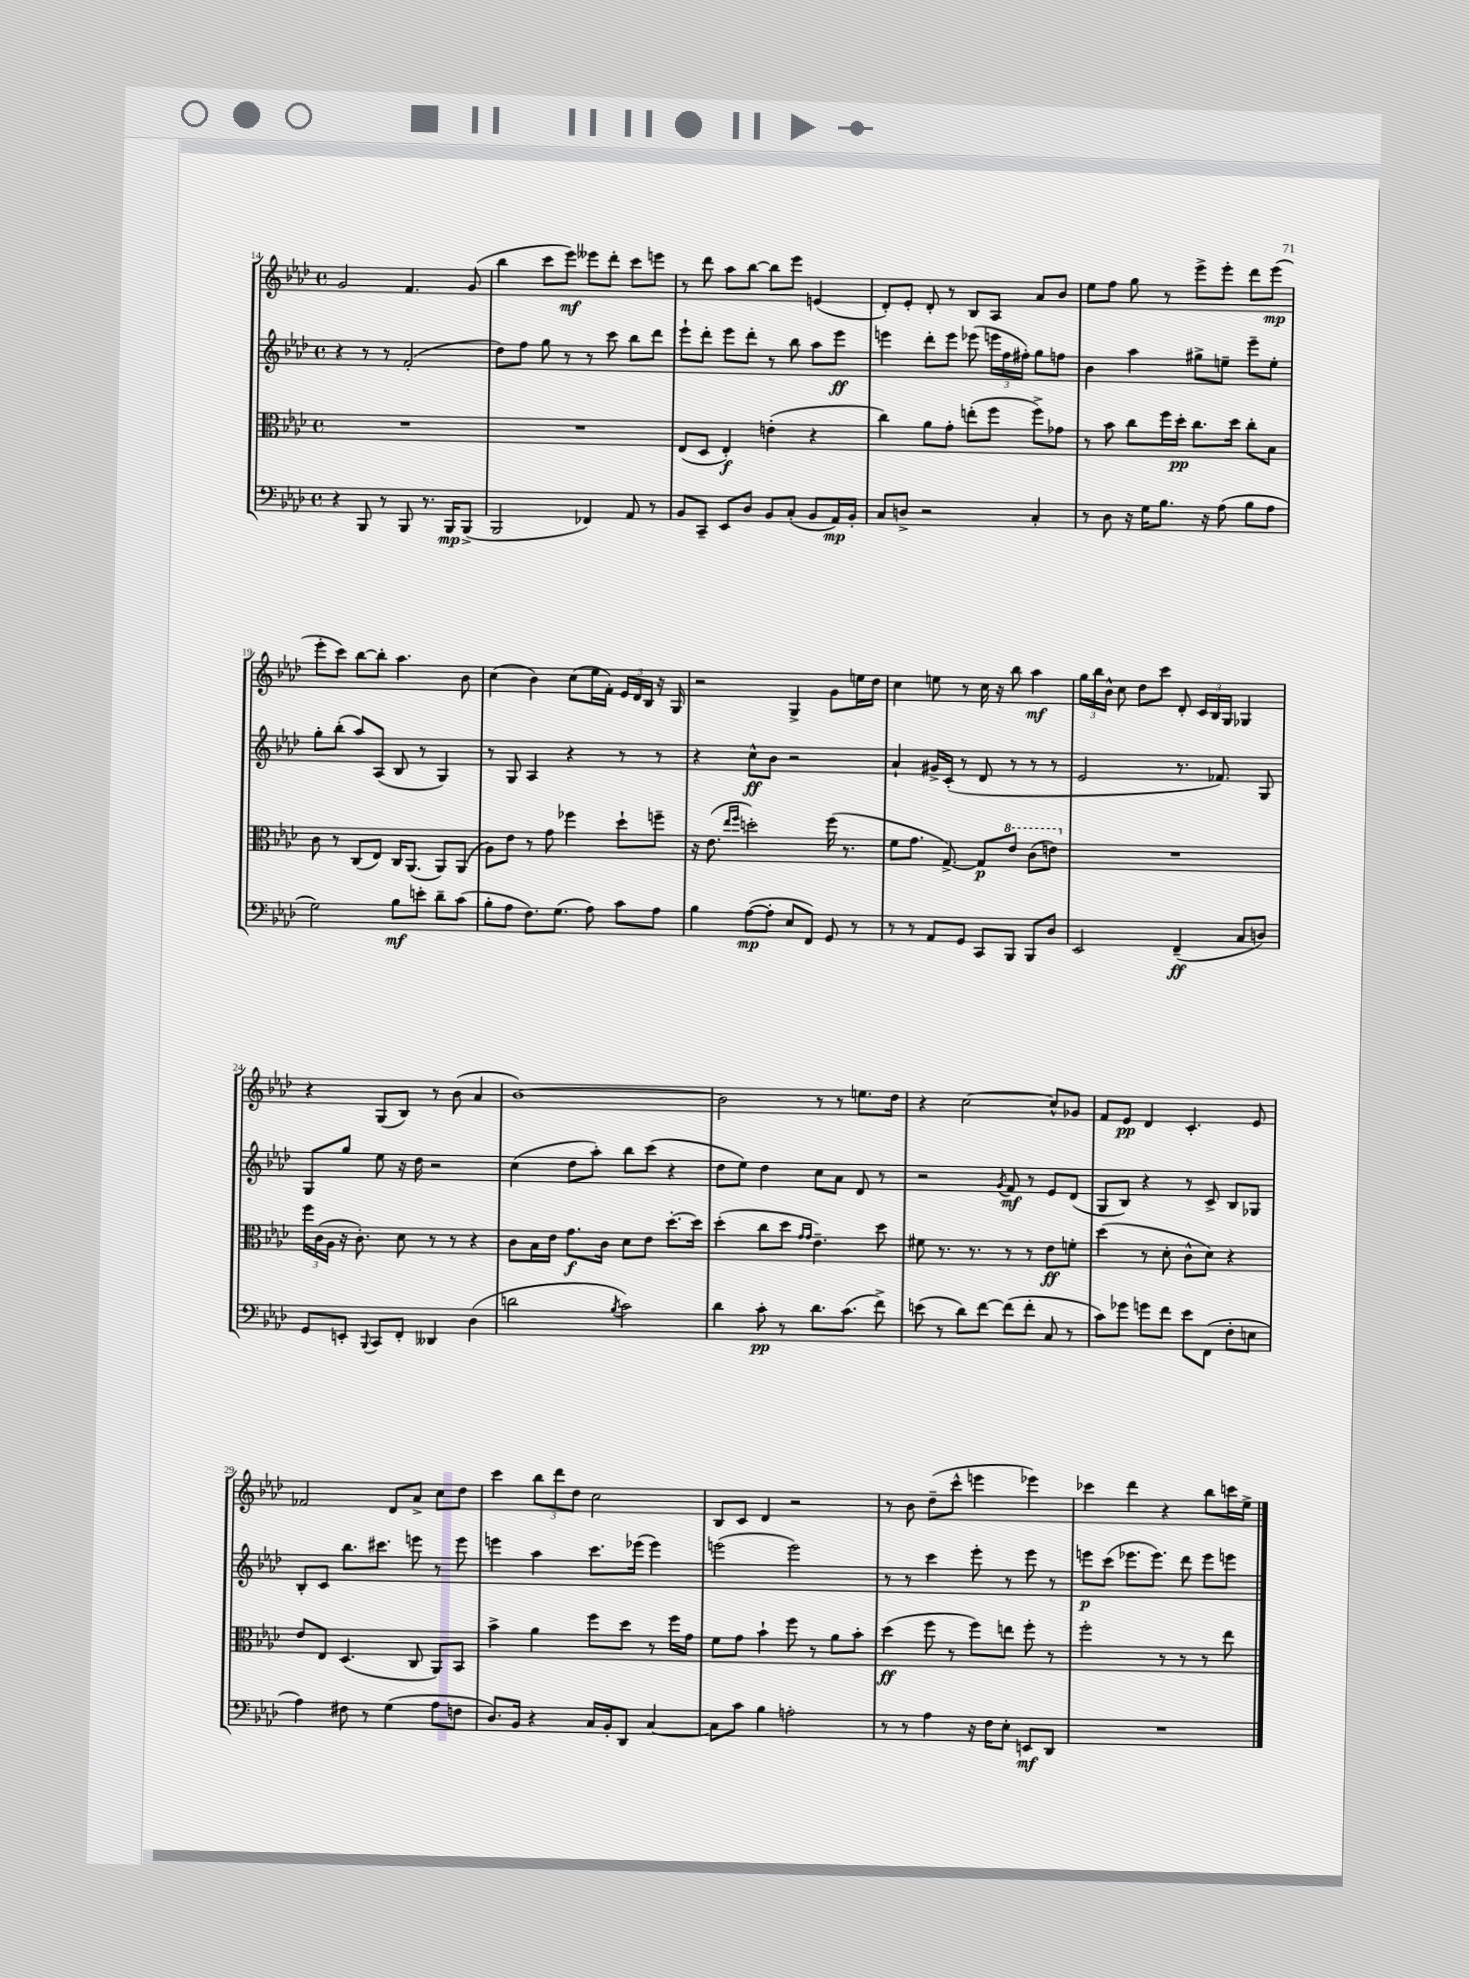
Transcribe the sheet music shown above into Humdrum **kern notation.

**kern	**dynam	**kern	**dynam	**kern	**dynam	**kern	**dynam
*part4	*part4	*part3	*part3	*part2	*part2	*part1	*part1
*staff4	*staff4	*staff3	*staff3	*staff2	*staff2	*staff1	*staff1
*clefF4	*	*clefC3	*	*clefG2	*	*clefG2	*
*k[b-e-a-d-]	*	*k[b-e-a-d-]	*	*k[b-e-a-d-]	*	*k[b-e-a-d-]	*
*M4/4	*	*M4/4	*	*M4/4	*	*M4/4	*
*met(c)	*	*met(c)	*	*met(c)	*	*met(c)	*
=14	=14	=14	=14	=14	=14	=14	=14
4r	.	1r	.	4r	.	2g/	.
8BBB-/	.	.	.	8r	.	.	.
8r	.	.	.	8r	.	.	.
8BBB-/	.	.	.	(2f'/	.	4.f/	.
8.r	.	.	.	.	.	.	.
16BBB-/KL	mp	.	.	.	.	.	.
(8BBB-^/J	.	.	.	.	.	(8g/	.
=15	=15	=15	=15	=15	=15	=15	=15
2BBB-/	.	1r	.	8dd-\L)	.	4bb-\	.
.	.	.	.	8ff\J	.	.	.
.	.	.	.	8gg\	.	8ccc\L	.
.	.	.	.	8r	.	8eee-\J)	mf
4FF-X/)	.	.	.	8r	.	8eee--X\L	.
.	.	.	.	8ccc\	.	8ddd-'\J	.
8AA-/	.	.	.	8bb-\L	.	8ccc\L	.
8r	.	.	.	8ddd-\J	.	8eeen\J	.
=16	=16	=16	=16	=16	=16	=16	=16
8BB-/L	.	(8E-/L	.	8eee-`\L	.	8r	.
8CC~/J	.	8D-/J	.	8ddd-'\J	.	8ddd-\	.
8EE-/L	.	4E-'/)	f	8eee-\L	.	8aa-\L	.
8D-/J	.	.	.	8ddd-'\J	.	[8bb-\J	.
8BB-/L	.	(4en'\	.	8r	.	8bb-\L]	.
(8C'/J	.	.	.	8bb-\	.	8eee-\J	.
8BB-/L	.	4r	.	8aa-\L	.	(4en/	.
16AA-/L)	mp	.	.	8eee-\J	ff	.	.
16BB-'/JJ	.	.	.	.	.	.	.
=17	=17	=17	=17	=17	=17	=17	=17
8C/L	.	4cc\)	.	4eeen\	.	8d-'/L)	.
8Dn^/J	.	.	.	.	.	8e-'/J	.
2r	.	8a-\L	.	8ddd-'\L	.	8d-'/	.
.	.	8g'\J	.	8eee\J	.	8r	.
.	.	(8een'\L	.	(8eee-X\	.	8B-/L	.
.	.	8ff\J	.	24eeen\LL	.	8A-/J	.
.	.	.	.	24ff\	.	.	.
.	.	.	.	24ff#X'\JJ)	.	.	.
4C'/	.	8ff^\L)	.	8gg\L	.	8a-/L	.
.	.	8g-X\J	.	8ffn\J	.	8b-/J	.
=18	=18	=18	=18	=18	=18	=18	=18
8r	.	8r	.	4b-\	.	8ee-\L	.
8D-\	.	8b-\	.	.	.	8ff\J	.
16r	.	8cc\L	.	4aa-\	.	8gg\	.
16G\KL	.	.	.	.	.	.	.
8.B-\J	.	16ff\L	.	.	.	8r	.
.	.	16dd-'\JJ	pp	.	.	.	.
.	.	8.cc\L	.	8gg#X^\L	.	8eee-^\L	.
16r	.	.	.	.	.	.	.
(8A-\	.	.	.	8een~\J	.	8eee-'\J	.
.	.	16dd-\Jk	.	.	.	.	.
8B-\L	.	8cc'\L	.	8eee-~\L	.	8ddd-\L	.
8A-\J	.	8B-\J	.	8ee'\J	.	(8eee-\J	mp
!!LO:LB:g=z
=19	=19	=19	=19	=19	=19	=19	=19
2G\)	.	8c\	.	8gg'\L	.	8eee-'\L	.
.	.	8r	.	(8bb-'\J	.	8ccc\J)	.
.	.	(8C/L	.	8aa-/L)	.	[8bb-\L	.
.	.	8E-/J)	.	(8A-/J	.	8bb-'\J]	.
8B-\L	mf	16C/KL	.	8B-/	.	4.aa-\	.
.	.	(8.AA-/J	.	.	.	.	.
8en'\J	.	.	.	8r	.	.	.
8d-~\L	.	8AA-/L)	.	4G/)	.	.	.
(8c\J	.	(8AA-/J	.	.	.	8b-\	.
=20	=20	=20	=20	=20	=20	=20	=20
8B-'\L	.	8A-\L)	.	8r	.	(4cc\	.
8A-\J	.	8e-\J	.	8G/	.	.	.
8.F\L)	.	8r	.	4A-/	.	4b-\)	.
.	.	8g\	.	.	.	.	.
(8.G\J	.	.	.	.	.	.	.
.	.	4ff-X\	.	4r	.	(8cc\L	.
8A-\)	.	.	.	.	.	16ee-\L	.
.	.	.	.	.	.	16f'\JJ)	.
8c\L	.	8dd-`\L	.	8r	.	24e-/LL	.
.	.	.	.	.	.	24d-/	.
.	.	.	.	.	.	24B-/JJ	.
8A-\J	.	8ffn~\J	.	8r	.	16r	.
.	.	.	.	.	.	16G/	.
=21	=21	=21	=21	=21	=21	=21	=21
4B-\	.	16r	.	4r	.	2r	.
.	.	(8.e-\	.	.	.	.	.
.	.	16qqee-/LL	.	.	.	.	.
.	.	16qqff/JJ	.	.	.	.	.
([8A-\L	mp	2ddn'\)	.	8cc^^\L	ff	.	.
8A-'\J]	.	.	.	8b-\J	.	.	.
8E-/L	.	.	.	2r	.	4G^/	.
8FF/J)	.	.	.	.	.	.	.
8GG/	.	(16ff\	.	.	.	8g\L	.
.	.	8.r	.	.	.	.	.
8r	.	.	.	.	.	16een\L	.
.	.	.	.	.	.	16dd-\JJ	.
=22	=22	=22	=22	=22	=22	=22	=22
8r	.	8f\L	.	4a-`/	.	4cc\	.
8r	.	8.g\J	.	.	.	.	.
8AA-/L	.	.	.	16g#X^/LL	.	8een\	.
.	.	[8.G^/)	.	(16c'/JJ	.	.	.
8GG/J	.	.	.	8r	.	8r	.
8CC/L	.	8G/L]	p	8d-/	.	16cc\	.
.	.	.	.	.	.	16r	.
*	*	*8va	*	*	*	*	*
8BBB-/J	.	8ee-/J	.	8r	.	8bb-\	.
8BBB-/L	.	(8cc\L	.	8r	.	4aa-\	mf
8D-/J	.	8een\J)	.	8r	.	.	.
=23	=23	=23	=23	=23	=23	=23	=23
*	*	*X8va	*	*	*	*	*
2EE-/	.	1r	.	2e-/	.	24gg\LL	.
.	.	.	.	.	.	24bb-\	.
.	.	.	.	.	.	24b-^^\JJ	.
.	.	.	.	.	.	8cc\	.
.	.	.	.	.	.	8dd-\L	.
.	.	.	.	.	.	8ccc\J	.
(4FF~/	ff	.	.	8.r	.	8d-'/	.
.	.	.	.	.	.	24c/LL	.
.	.	.	.	.	.	24B-/	.
.	.	.	.	8.f-X/)	.	.	.
.	.	.	.	.	.	24G/JJ	.
8C/L	.	.	.	.	.	4G-X/	.
8Dn/J)	.	.	.	8G/	.	.	.
!!LO:LB:g=z
=24	=24	=24	=24	=24	=24	=24	=24
8GG/L	.	24ff\LL	.	8G/L	.	4r	.
.	.	(24c\	.	.	.	.	.
.	.	24A-\JJ	.	.	.	.	.
8EEn'/J	.	16r	.	8gg/J	.	.	.
.	.	8.c'\)	.	.	.	.	.
8qqBBB-/	.	.	.	.	.	.	.
8CC/L	.	.	.	8ee-\	.	(8G/L	.
8FF'/J	.	8d-\	.	16r	.	8B-/J)	.
.	.	.	.	16dd-\	.	.	.
4DD--X/	.	8r	.	2r	.	8r	.
.	.	8r	.	.	.	(8b-\	.
(4D-\	.	4r	.	.	.	4a-/	.
=25	=25	=25	=25	=25	=25	=25	=25
2dn\	.	8c\L	.	(4cc\	.	[1b-)	.
.	.	16B-\L	.	.	.	.	.
.	.	16e-\JJ	.	.	.	.	.
.	.	8.g\L	f	8dd-\L	.	.	.
.	.	.	.	8aa-'\J)	.	.	.
.	.	16c\Jk	.	.	.	.	.
8qB-/	.	.	.	.	.	.	.
2c\)	.	8d-\L	.	8bb-\L	.	.	.
.	.	8e-\J	.	(8ccc\J	.	.	.
.	.	[8.dd-'\L	.	4r	.	.	.
.	.	16dd-\Jk]	.	.	.	.	.
=26	=26	=26	=26	=26	=26	=26	=26
4d-\	.	(4dd-'\	.	8dd-\L	.	2b-\]	.
.	.	.	.	8ee-\J)	.	.	.
8c'\	pp	8cc\L	.	4dd-\	.	.	.
8r	.	8dd-\J	.	.	.	.	.
.	.	16qqg/LL	.	.	.	.	.
.	.	16qqg/JJ	.	.	.	.	.
8.d-\L	.	4.e-~\)	.	8cc\L	.	8r	.
.	.	.	.	8a-\J	.	8r	.
(8.c\J	.	.	.	.	.	.	.
.	.	.	.	8d-/	.	8.een\L	.
8f^\)	.	8dd-\	.	8r	.	.	.
.	.	.	.	.	.	16dd-\Jk	.
=27	=27	=27	=27	=27	=27	=27	=27
(8en\	.	8f#X\	.	2r	.	4r	.
8r	.	8.r	.	.	.	.	.
8d-\L)	.	.	.	.	.	[2cc\	.
.	.	8.r	.	.	.	.	.
[8f\J	.	.	.	.	.	.	.
.	.	.	.	8qg/	.	.	.
(8f\L]	.	8r	.	8f/	mf	.	.
8f'\J	.	8r	.	8r	.	.	.
8C/	.	8e-\L	ff	8e-/L	.	8cc^^/L]	.
8r	.	8fn'\J	.	(8d-/J	.	8g-X/J	.
=28	=28	=28	=28	=28	=28	=28	=28
8c\L)	.	(4dd-\	.	8G/L	.	8f/L	.
8g-X\J	.	.	.	8B-/J)	.	8e-/J	pp
8gn\L	.	8r	.	4r	.	4d-/	.
8f\J	.	8d-'\	.	.	.	.	.
8e-\L	.	8c^^\L	.	8r	.	4.c'/	.
(8FF\J	.	8d-\J)	.	8c^/	.	.	.
8F'\L	.	4r	.	8B-/L	.	.	.
8En\J	.	.	.	8G-X/J	.	8e-/	.
!!LO:LB:g=z
=29	=29	=29	=29	=29	=29	=29	=29
4A-\)	.	8e-/L	.	8B-'/L	.	2f-X/	.
.	.	8E-/J	.	8c/J	.	.	.
8F#X\	.	(4.D-/	.	8.bb-\L	.	.	.
8r	.	.	.	.	.	.	.
.	.	.	.	8.ccc#X\J	.	.	.
(4G\	.	.	.	.	.	8d-/L	.
.	.	8C/	.	8eeen\	.	8a-^/J	.
8A-\L	.	8AA-/L)	.	8r	.	8cc\L	.
8Fn\J	.	8BB-/J	.	8eee\	.	8dd-\J	.
=30	=30	=30	=30	=30	=30	=30	=30
8.D-/L)	.	4b-^\	.	4eeen\	.	4ccc\	.
16BB-/Jk	.	.	.	.	.	.	.
4r	.	4a-\	.	4aa-\	.	12bb-\L	.
.	.	.	.	.	.	12ddd-\	.
.	.	.	.	.	.	12dd-\J	.
16C/LL	.	8ff\L	.	8.ccc\L	.	2cc\	.
16BB-'/J	.	.	.	.	.	.	.
8DD-/J	.	8dd-\J	.	.	.	.	.
.	.	.	.	(16eee-X\Jk	.	.	.
[4C/	.	8r	.	4eee-\)	.	.	.
.	.	16ff\LL	.	.	.	.	.
.	.	16g\JJ	.	.	.	.	.
=31	=31	=31	=31	=31	=31	=31	=31
8C\L]	.	8f\L	.	(2eeen\	.	8B-/L	.
8c\J	.	8g\J	.	.	.	8c/J	.
4B-\	.	4b-`\	.	.	.	4d-/	.
2An'\	.	8ff\	.	2eee\)	.	2r	.
.	.	8r	.	.	.	.	.
.	.	8a-\L	.	.	.	.	.
.	.	8b-'\J	.	.	.	.	.
=32	=32	=32	=32	=32	=32	=32	=32
8r	.	(4dd-\	ff	8r	.	8r	.
8r	.	.	.	8r	.	8b-\	.
4A-\	.	8ff\	.	4ccc\	.	(8dd-~\L	.
.	.	8r	.	.	.	8ccc^^\J	.
16r	.	8ff\L)	.	8eee-'\	.	4eeen\	.
16F\KL	.	.	.	.	.	.	.
8E-'\J	.	8een\J	.	8r	.	.	.
8EEn/L	mf	8ff'\	.	8eee-\	.	4eee-X\)	.
8DD-/J	.	8r	.	8r	.	.	.
=33	=33	=33	=33	=33	=33	=33	=33
1r	.	2ff'\	.	8eeen\L	p	4ccc-X\	.
.	.	.	.	(8ccc\J	.	.	.
.	.	.	.	8.eee-X\L	.	4ddd-\	.
.	.	.	.	8.eee-\J)	.	.	.
.	.	8r	.	.	.	4r	.
.	.	8r	.	8ddd-\	.	.	.
.	.	8r	.	8eee-\L	.	8bb-\L	.
.	.	8ee-\	.	8eeen\J	.	16cccn\L	.
.	.	.	.	.	.	16ee-^\JJ	.
==	==	==	==	==	==	==	==
*-	*-	*-	*-	*-	*-	*-	*-
